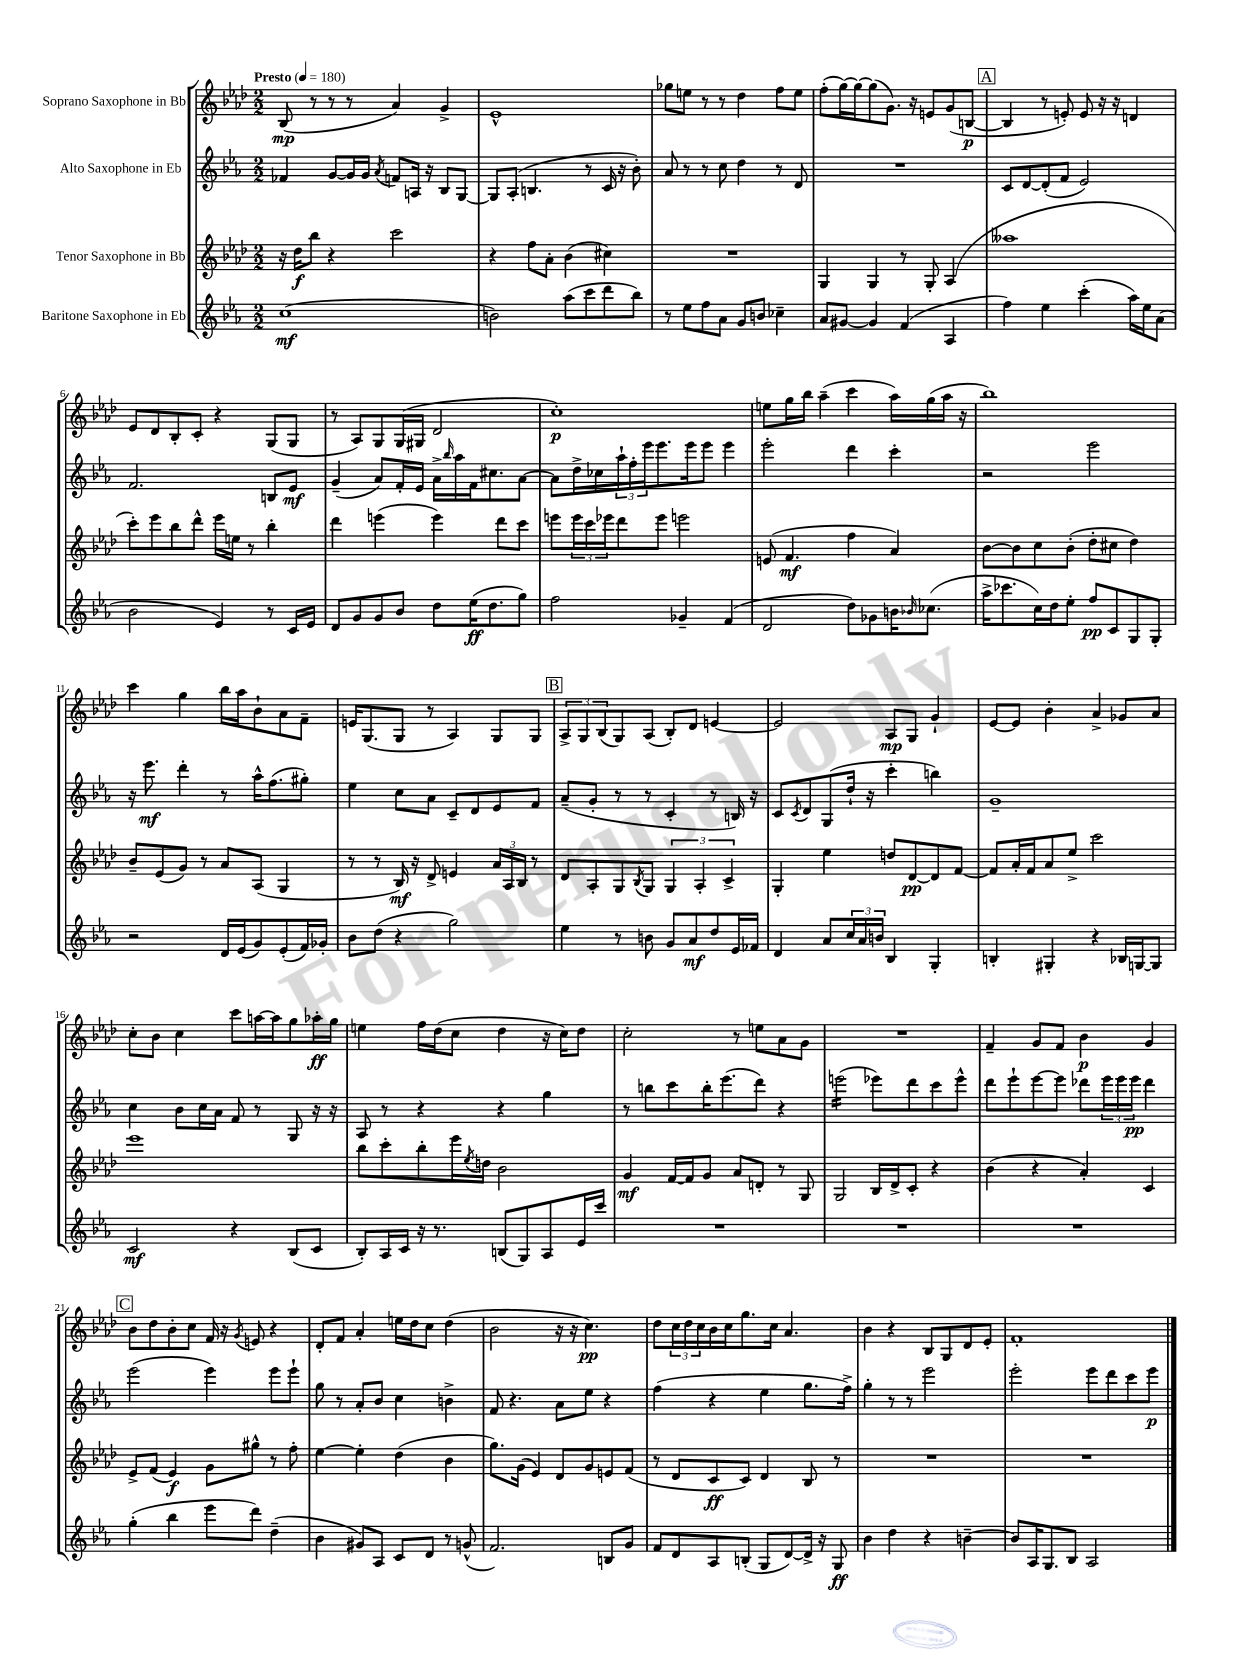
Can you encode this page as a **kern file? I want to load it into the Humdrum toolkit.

**kern	**kern	**kern	**kern
*staff4	*staff3	*staff2	*staff1
*clefG2	*clefG2	*clefG2	*clefG2
*k[b-e-a-]	*k[b-e-a-d-]	*k[b-e-a-]	*k[b-e-a-d-]
*M2/2	*M2/2	*M2/2	*M2/2
*MM180	*MM180	*MM180	*MM180
(1cc	16r	4f-	(8B-
.	16dd-	.	.
.	8bb-	.	8r
.	4r	[8g	8r
.	.	16g]	8r
.	.	16g	.
.	.	8qa-	.
.	2ccc	8f	4a-)
.	.	16A	.
.	.	16r	.
.	.	8B-	4g^
.	.	[8G	.
=	=	=	=
2b)	4r	8G]	1e-^^
.	.	(8A-'	.
.	8ff	4.B	.
.	8a-'	.	.
(8aa-	(4b-	.	.
8ccc	.	8r	.
8ddd	4cc#)	16c	.
.	.	16r	.
8bb-)	.	8b-')	.
=	=	=	=
8r	1r	8a-	8gg-
8ee-	.	8r	8ee
8ff	.	8r	8r
8a-	.	8cc	8r
8g	.	4dd	4dd-
8b	.	.	.
4cc-~	.	8r	8ff
.	.	8d	8ee
=	=	=	=
8a-	4G	1r	(8ff'
[8g#	.	.	[16gg)
.	.	.	16gg_
4g#]	4G	.	(8gg]
.	.	.	8.g)
(4f	8r	.	.
.	.	.	16r
.	8G'	.	8e
4A-	(4A-	.	(8g
.	.	.	[8B
=	=	=	=
4ff)	1aa--	8c	4B]
.	.	[8d	.
4ee-	.	(8d']	8r
.	.	8f	8e')
(4ccc'	.	2e-)	8e
.	.	.	16r
.	.	.	16r
16aa-)	.	.	4d
16ee-	.	.	.
(8a-	.	.	.
=	=	=	=
2b-	8ccc')	2.f	8e-
.	8eee-	.	8d-
.	8bb-	.	8B-'
.	8ddd-^^	.	8c'
4e-)	16eee-	.	4r
.	16ee	.	.
.	8r	.	.
8r	4bb-'	8B	(8G
16c	.	8e-	8G
16e-	.	.	.
=	=	=	=
8d	4ddd-	(4g~	8r
8g	.	.	8A-)
8g	(4eee	8a-)	8G
8b-	.	16f'	(16G
.	.	16e-	16G#
8dd	4eee)	16a-^	2d-
.	.	16qqbb-	.
.	.	16aa-	.
(16ee-	.	16f	.
8.dd	.	8.cc#	.
.	8ddd-	.	.
8gg)	8ccc	[8a-	.
=	=	=	=
2ff	8eee	8a-]	1cc')
.	24eee	16dd^	.
.	24ccc	.	.
.	.	16cc-	.
.	24eee-	.	.
.	8ddd-	24aa-`	.
.	.	24ff'	.
.	.	24eee-	.
.	8eee-	8.eee-	.
4g-~	2eee	.	.
.	.	16eee-	.
.	.	8eee-	.
(4f	.	4eee-	.
=	=	=	=
2d	(8e	2eee-'	8ee
.	4.f	.	16gg
.	.	.	16bb-
.	.	.	(4aa-~
8dd)	4ff	4ddd	4ccc
8g-	.	.	.
16b	4a-)	4ccc'	16aa-)
16qqb-	.	.	.
(8.cc-	.	.	(16gg
.	.	.	16aa-
.	.	.	16r
=	=	=	=
16aa-^	[8b-	2r	1bb-)
8.ccc-	.	.	.
.	8b-]	.	.
16cc)	8cc	.	.
16dd	.	.	.
8ee-'	(8b-'	.	.
8ff	8dd-'	2eee-	.
8c	8cc#	.	.
8G	4dd-)	.	.
8G'	.	.	.
=	=	=	=
2r	8b-~	16r	4ccc
.	.	8.eee-	.
.	(8e-	.	.
.	8g)	4ddd'	4gg
.	8r	.	.
16d	8a-	8r	16bb-
(16e-	.	.	16aa-
8g)	(8A-	16aa-^^	8b-`
.	.	(8.ff	.
(8e-'	4G	.	8a-
16f)	.	8gg#')	8f~
16g-'	.	.	.
=	=	=	=
8b-	8r	4ee-	16e
.	.	.	(8.G
(8dd	8r	.	.
4r	16B-)	8cc	8G
.	16r	.	.
.	8d-^	8a-	8r
2gg)	4e	8c~	4A-)
.	.	8d	.
.	24a-	8e-	8G
.	24A-	.	.
.	24B-	.	.
.	8r	8f	8G
=	=	=	=
4ee-	8d-	(8a-~	12A-^
.	.	.	12G
.	8A-'	8g'	.
.	.	.	(12B-
8r	8G	8r	8G)
.	8qB-	.	.
8b	8G	8r	(8A-
8g	6G	4c'	8B-')
8a-	.	.	8d-
.	6A-'	.	.
8dd	.	8r	[4e
.	6c^	.	.
16e-	.	16B)	.
16f-	.	16r	.
=	=	=	=
4d	4G'	8c	2e]
.	.	8qc	.
.	.	8d	.
8a-	4ee-	(8G	.
24cc	.	16dd`	.
24a-	.	.	.
.	.	16r	.
24b	.	.	.
4B-	8dd	4ccc'	8A-
.	[8d-	.	8G
4G'	8d-]	4bb)	4g`
.	[8f	.	.
=	=	=	=
4B'	8f]	1g~	[8e-
.	16a-'	.	8e-]
.	16f	.	.
4G#'	8a-	.	4b-'
.	8ee-^	.	.
4r	2ccc	.	4a-^
16B-	.	.	8g-
[16G	.	.	.
8G]	.	.	8a-
=	=	=	=
2c	1eee-	4cc	8cc'
.	.	.	8b-
.	.	8b-	4cc
.	.	16cc	.
.	.	16a-	.
4r	.	8f	8ccc
.	.	8r	[16aa
.	.	.	16aa]
(8B-	.	8G	8gg
8c	.	16r	16aa-'
.	.	16r	16gg
=	=	=	=
8B-')	8bb-	8A-	4ee
16A-	8ccc'	8r	.
16c	.	.	.
16r	8bb-'	4r	16ff
8.r	.	.	(16dd-
.	16eee-	.	8cc
.	8qee-	.	.
.	16dd	.	.
(8B	2b-	4r	4dd-
8G)	.	.	.
8A-	.	4gg	16r
.	.	.	16cc)
16e-	.	.	8dd-
16ccc	.	.	.
=	=	=	=
1r	4g	8r	2cc'
.	.	8bb	.
.	[16f	8ccc	.
.	16f]	.	.
.	8g	16bb'	.
.	.	(8.eee-	.
.	8a-	.	8r
.	8d'	8ddd)	8ee
.	8r	4r	8a-
.	8G	.	8g
=	=	=	=
1r	2G	(2eee	1r
.	16B-	8eee-)	.
.	16d-^	.	.
.	8c'	8ddd	.
.	4r	8ccc	.
.	.	8eee-^^	.
=	=	=	=
1r	(4b-	8ddd	4f~
.	.	8eee-`	.
.	4r	[8eee-	8g
.	.	8eee-]	8f
.	4a-')	8ddd-	4b-
.	.	24eee-	.
.	.	24eee-	.
.	.	24eee-	.
.	4c	4ddd-	4g
=	=	=	=
(4gg'	8e-^	(2eee-	8b-
.	(8f	.	8dd-
4bb-	4e-)	.	8b-'
.	.	.	8cc
8eee-	8g	4eee-)	16f
.	.	.	16r
.	.	.	8qg
8ddd)	8gg#^^	.	8e
(4dd~	8r	8eee-	4r
.	8ff'	8eee-`	.
=	=	=	=
4b-	[4ee-	8gg	8d-'
.	.	8r	8f
8g#)	4ee-']	8a-'	4a-'
8A-	.	8b-	.
8c	(4dd-	4cc	16ee
.	.	.	16dd-
8d	.	.	8cc
8r	4b-	4b^	(4dd-
(8g^^	.	.	.
=	=	=	=
2.f)	8.gg)	8f	2b-
.	.	4.r	.
.	(16g	.	.
.	4e-)	.	.
.	8d-	8a-	16r
.	.	.	16r
.	8g	8ee-	4.cc)
8B	8e	4r	.
8g	(8f	.	.
=	=	=	=
8f	8r	(4ff	8dd-
8d	8d-	.	24cc
.	.	.	24dd-
.	.	.	24cc
8A-	8c	4r	16b-
.	.	.	16cc
(8B'	8c)	.	8.gg
8G	4d-	4ee-	.
.	.	.	16cc
[8d)	.	.	4.a-
16d^]	8B-	8.gg	.
16r	.	.	.
8G	8r	.	.
.	.	16ff^)	.
=	=	=	=
4b-	1r	4gg'	4b-
4dd	.	8r	4r
.	.	8r	.
4r	.	2eee-	8B-
.	.	.	8G
[4b~	.	.	8d-
.	.	.	8e-'
=	=	=	=
8b]	1r	2eee-'	1f'
16A-	.	.	.
8.G	.	.	.
8B-	.	.	.
2A-	.	8eee-	.
.	.	8ddd	.
.	.	8ccc	.
.	.	8eee-	.
==	==	==	==
*-	*-	*-	*-
